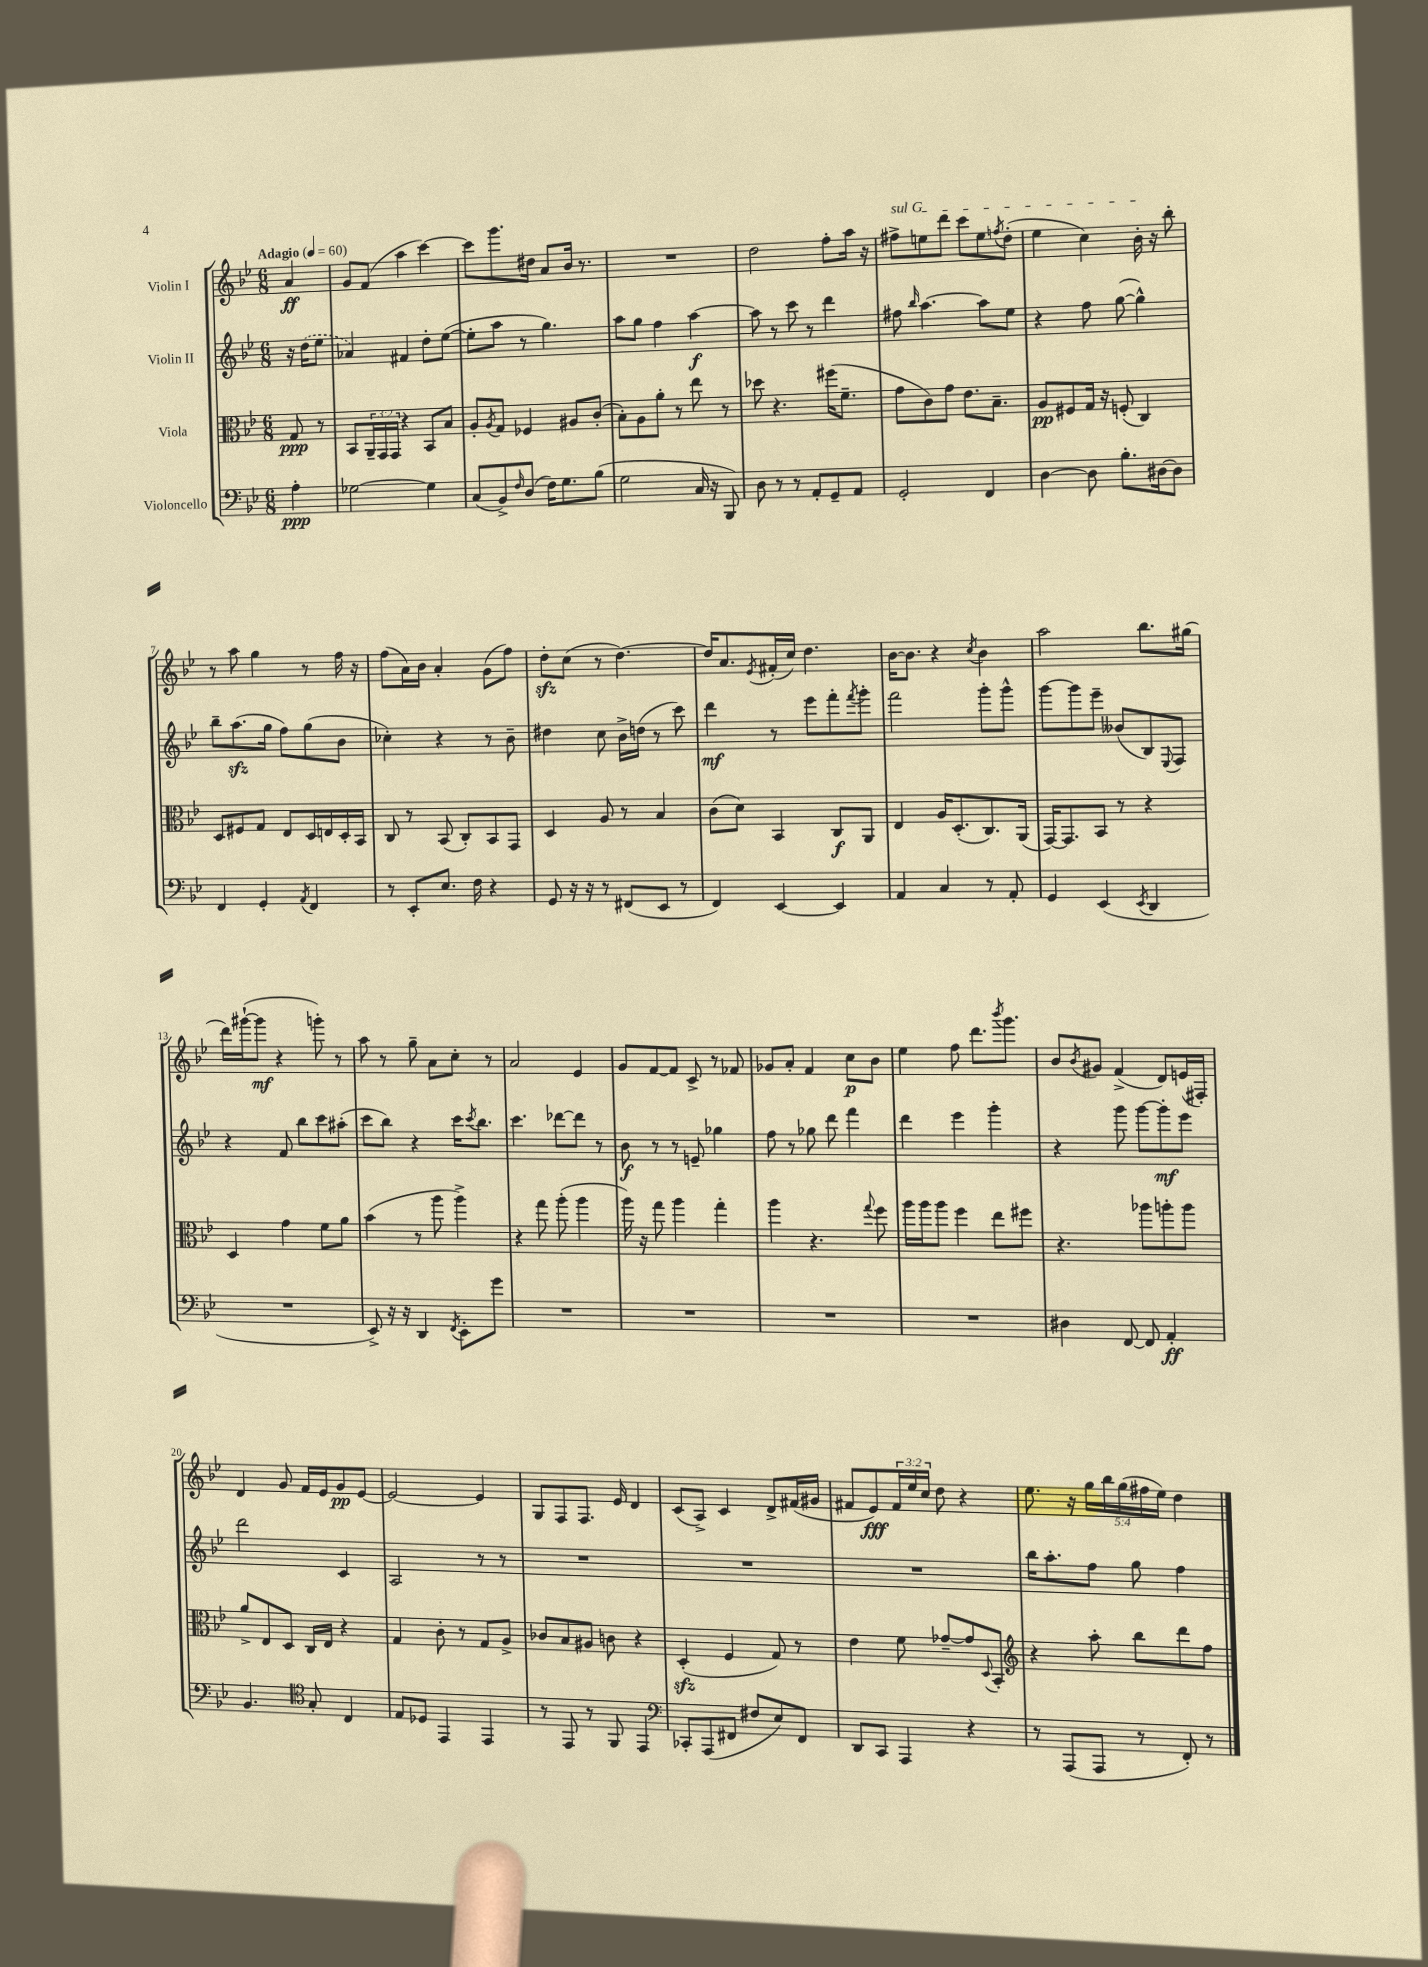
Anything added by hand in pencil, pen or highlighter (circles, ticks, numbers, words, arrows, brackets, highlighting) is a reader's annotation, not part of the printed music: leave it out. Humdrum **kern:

**kern	**dynam	**kern	**dynam	**kern	**dynam	**kern	**dynam
*part4	*part4	*part3	*part3	*part2	*part2	*part1	*part1
*staff4	*staff4	*staff3	*staff3	*staff2	*staff2	*staff1	*staff1
*I"Violoncello	*	*I"Viola	*	*I"Violin II	*	*I"Violin I	*
*clefF4	*	*clefC3	*	*clefG2	*	*clefG2	*
*k[b-e-]	*	*k[b-e-]	*	*k[b-e-]	*	*k[b-e-]	*
*M6/8	*	*M6/8	*	*M6/8	*	*M6/8	*
*MM60	*	*MM60	*	*MM60	*	*MM60	*
=	=	=	=	=	=	=	=
!	!	!	!	!	!	!LO:TX:a:B:t=Adagio	!
4A'\	ppp	8G/	ppp	16r	.	4a/	ff
.	.	.	.	(16dd\KL	.	.	.
.	.	8r	.	8ee-\J	.	.	.
=1	=1	=1	=1	=1	=1	=1	=1
[2G-X\	.	8BB-/L	.	4a-X/)	.	8g/L	.
.	.	24AA~/L	.	.	.	(8f/J	.
.	.	24GG/	.	.	.	.	.
.	.	24GG/JJ	.	.	.	.	.
.	.	4r	.	4f#X/	.	4aa\	.
4G-\]	.	8BB-/L	.	8dd'\L	.	[4ccc\)	.
.	.	8B-/J	.	([8ee-\J	.	.	.
=2	=2	=2	=2	=2	=2	=2	=2
(8C/L	.	8A'/L	.	8ee-'\L]	.	8ccc\L]	.
.	.	8qA/	.	.	.	.	.
8BB-^/)	.	8G/J	.	8aa\J	.	8.ggg\	.
16qqF/	.	.	.	.	.	.	.
(8D/J	.	4F-X/	.	8r	.	.	.
.	.	.	.	.	.	16dd#X\Jk	.
16F\KL)	.	.	.	4.gg\)	.	8a/L	.
8.G\	.	.	.	.	.	.	.
.	.	8A#X/L	.	.	.	16b-/Jk	.
.	.	.	.	.	.	8.r	.
(8B-\J	.	(8c'/J	.	.	.	.	.
=3	=3	=3	=3	=3	=3	=3	=3
2G\	.	8B-'\L)	.	8aa\L	.	2.r	.
.	.	8A\	.	8gg\J	.	.	.
.	.	8a'\J	.	4ff\	.	.	.
.	.	8r	.	.	.	.	.
16C/	.	8ee-\	.	[4aa\	f	.	.
16r	.	.	.	.	.	.	.
8BBB-/)	.	8r	.	.	.	.	.
=4	=4	=4	=4	=4	=4	=4	=4
8D\	.	8dd-X\	.	8aa\]	.	2dd\	.
8r	.	4.r	.	8r	.	.	.
8r	.	.	.	8ccc\	.	.	.
8AA'/L	.	.	.	8r	.	.	.
8GG~/	.	(16ff#X\KL	.	4ddd\	.	8ff'\L	.
.	.	8.f~\J	.	.	.	.	.
8AA/J	.	.	.	.	.	16aa\Jk	.
.	.	.	.	.	.	16r	.
=5	=5	=5	=5	=5	=5	=5	=5
!	!	!	!	!	!	!LO:TX:a:i:t=sul G	!
2GG'/	.	8g\L	.	8ff#X\	.	8ff#X^\L	.
.	.	.	.	16qqbb-/	.	.	.
.	.	8c\)	.	[4.aa\	.	8een\	.
.	.	8g\J	.	.	.	8ddd\J	.
.	.	8.e-\L	.	.	.	8ccc\L	.
4FF/	.	.	.	8aa\L]	.	8ee\	.
.	.	8.B-~\J	.	.	.	.	.
.	.	.	.	.	.	8qffn/	.
.	.	.	.	8ee-\J	.	(8dd'\J	.
=6	=6	=6	=6	=6	=6	=6	=6
[4D\	.	8A/L	pp	4r	.	4ee-\	.
.	.	8F#X/	.	.	.	.	.
8D\]	.	16G/Jk	.	8ff\	.	4cc\)	.
.	.	16r	.	.	.	.	.
8.B-'\L	.	(8Fn'/	.	([8gg\	.	.	.
.	.	4C/)	.	4gg^^\])	.	16b-'\	.
[16D#X\k	.	.	.	.	.	16r	.
8D#\J]	.	.	.	.	.	8bb-'\	.
!!LO:LB:g=z
=7	=7	=7	=7	=7	=7	=7	=7
4FF/	.	8D/L	.	8bb-~\L	.	8r	.
.	.	8F#X/	.	(8.aazz\	.	8aa\	.
4GG'/	.	8G/J	.	.	.	4gg\	.
.	.	.	.	16gg\Jk	.	.	.
.	.	8E-/L	.	8ff\L)	.	.	.
8qAA/	.	.	.	.	.	.	.
4FF/	.	16D/L	.	(8gg\	.	8r	.
.	.	16En/	.	.	.	.	.
.	.	16D'/	.	8b-\J	.	16ff\	.
.	.	16BB-/JJ	.	.	.	16r	.
=8	=8	=8	=8	=8	=8	=8	=8
8r	.	8C/	.	4cc-X'\)	.	(8ff\L	.
8EE-'/L	.	8r	.	.	.	16a\L)	.
.	.	.	.	.	.	16b-\JJ	.
8.E-/J	.	(8BB-/	.	4r	.	4a'/	.
.	.	8C'/L)	.	.	.	.	.
16F\	.	.	.	.	.	.	.
4r	.	8BB-/	.	8r	.	(8g\L	.
.	.	8GG/J	.	8b-~\	.	8ff\J)	.
=9	=9	=9	=9	=9	=9	=9	=9
8GG/	.	4D/	.	4dd#X\	.	8ddzz'\L	.
16r	.	.	.	.	.	(8cc\J	.
16r	.	.	.	.	.	.	.
8r	.	8A/	.	8cc\	.	8r	.
(8FF#X/L	.	8r	.	16b-^\LL	.	[4.dd\)	.
.	.	.	.	(16ddn\JJ	.	.	.
8EE-/J	.	4B-/	.	8r	.	.	.
8r	.	.	.	8ccc\)	.	.	.
=10	=10	=10	=10	=10	=10	=10	=10
4FF/)	.	(8c\L	.	4ddd\	mf	16dd/KL]	.
.	.	.	.	.	.	8.a/	.
.	.	8d\J)	.	.	.	.	.
.	.	.	.	.	.	8qe-/	.
[4EE-/	.	4BB-/	.	8r	.	(16f#X'/L	.
.	.	.	.	.	.	16cc/JJ)	.
.	.	.	.	8eee-\L	.	4.dd\	.
4EE-/]	.	8C/L	f	8fff'\	.	.	.
.	.	.	.	8qfff/	.	.	.
.	.	8AA/J	.	8ggg'\J	.	.	.
=11	=11	=11	=11	=11	=11	=11	=11
4AA/	.	4E-/	.	2fff\	.	[16b-\KL	.
.	.	.	.	.	.	8.b-\J]	.
4C/	.	16A/KL	.	.	.	4r	.
.	.	(8.D'/	.	.	.	.	.
.	.	.	.	.	.	8qcc/	.
8r	.	8.C/)	.	8ggg'\L	.	4b-\	.
8AA'/	.	.	.	8ggg^^\J	.	.	.
.	.	(16AA/Jk	.	.	.	.	.
=12	=12	=12	=12	=12	=12	=12	=12
4GG/	.	[16GG/KL)	.	[8ggg\L	.	2aa\	.
.	.	8.GG/]	.	.	.	.	.
.	.	.	.	8ggg\]	.	.	.
(4EE-/	.	8BB-/J	.	8eee-~\J	.	.	.
.	.	8r	.	(8b--X/L	.	.	.
8qEE-/	.	.	.	.	.	.	.
4DD/	.	4r	.	8B-/)	.	8.bb-\L	.
.	.	.	.	8qqE-/	.	.	.
.	.	.	.	8F/J	.	.	.
.	.	.	.	.	.	(16gg#X\Jk	.
!!LO:LB:g=z
=13	=13	=13	=13	=13	=13	=13	=13
2.r	.	4D/	.	4r	.	16ddd\LL)	.
.	.	.	.	.	.	([16ggg#X`\J	.
.	.	.	.	.	.	8ggg#\J]	mf
.	.	4g\	.	8f/	.	4r	.
.	.	.	.	8bb-\L	.	.	.
.	.	8f\L	.	8ccc\	.	8gggn'\)	.
.	.	8a\J	.	(8aa#X'\J	.	8r	.
=14	=14	=14	=14	=14	=14	=14	=14
8EE-^/)	.	(4b-\	.	8ccc\L	.	8aa\	.
16r	.	.	.	8bb-\J)	.	8r	.
16r	.	.	.	.	.	.	.
4DD/	.	8r	.	4r	.	8gg~\	.
.	.	8aa\	.	.	.	8a\L	.
8qFF/	.	.	.	.	.	.	.
8EE-'\L	.	4aa^\)	.	16ccc\KL	.	8cc'\J	.
.	.	.	.	8qccc/	.	.	.
.	.	.	.	8.bb-\J	.	.	.
8g\J	.	.	.	.	.	8r	.
=15	=15	=15	=15	=15	=15	=15	=15
2.r	.	4r	.	4.ccc\	.	2a/	.
.	.	8gg\	.	.	.	.	.
.	.	(8aa'\	.	[8ddd-X\L	.	.	.
.	.	4aa\	.	8ddd-\J]	.	4e-/	.
.	.	.	.	8r	.	.	.
=16	=16	=16	=16	=16	=16	=16	=16
2.r	.	16aa\)	.	8b-\	f	8g/L	.
.	.	16r	.	.	.	.	.
.	.	8gg\	.	8r	.	[8f/	.
.	.	4aa\	.	8r	.	8f/J]	.
.	.	.	.	8en~/	.	8c^/	.
.	.	4gg'\	.	4gg-X\	.	8r	.
.	.	.	.	.	.	8f-X/	.
=17	=17	=17	=17	=17	=17	=17	=17
2.r	.	4aa\	.	8ff\	.	8g-X/L	.
.	.	.	.	8r	.	8a'/J	.
.	.	4.r	.	8gg-X\	.	4f/	.
.	.	.	.	8ddd\	.	.	.
.	.	.	.	4fff\	.	8cc\L	p
.	.	8qqgg/	.	.	.	.	.
.	.	8ff\	.	.	.	8b-\J	.
=18	=18	=18	=18	=18	=18	=18	=18
2.r	.	16aa\LL	.	4ddd\	.	4ee-\	.
.	.	16aa\J	.	.	.	.	.
.	.	8aa\J	.	.	.	.	.
.	.	4ff\	.	4eee-\	.	8ff\	.
.	.	.	.	.	.	8.ddd\L	.
.	.	8ee-\L	.	4ggg'\	.	.	.
.	.	.	.	.	.	8qbbb-/	.
.	.	.	.	.	.	8.ggg\J	.
.	.	8ff#X\J	.	.	.	.	.
=19	=19	=19	=19	=19	=19	=19	=19
4D#X\	.	4.r	.	4r	.	8b-/L	.
.	.	.	.	.	.	8qb-/	.
.	.	.	.	.	.	8g#X/J	.
[8FF/	.	.	.	8ggg\	.	(4f^/	.
8FF/]	.	8aa-X\L	.	[8ggg\L	.	.	.
4AA'/	ff	8aan'\	.	8ggg'\]	mf	8d/L)	.
.	.	8aa\J	.	8eee-\J	.	(16en/L	.
.	.	.	.	.	.	16F#X'/JJ)	.
!!LO:LB:g=z
=20	=20	=20	=20	=20	=20	=20	=20
4.BB-/	.	8a^/L	.	2ddd\	.	4d/	.
.	.	8E-/	.	.	.	.	.
.	.	8D/J	.	.	.	8g/	.
*clefC4	*	*	*	*	*	*	*
8G'/	.	16C/LL	.	.	.	16f/LL	.
.	.	16E-/JJ	.	.	.	16e-/J	.
4C/	.	4r	.	4c/	.	8g/	pp
.	.	.	.	.	.	[8e-/J	.
=21	=21	=21	=21	=21	=21	=21	=21
8E-/L	.	4G/	.	2A/	.	2e-/_	.
8D-X/J	.	.	.	.	.	.	.
4EE-/	.	8c'\	.	.	.	.	.
.	.	8r	.	.	.	.	.
4EE-/	.	8G/L	.	8r	.	4e-/]	.
.	.	8A^/J	.	8r	.	.	.
=22	=22	=22	=22	=22	=22	=22	=22
8r	.	8c-X/L	.	2.r	.	8G/L	.
8EE-/	.	8B-/	.	.	.	8F/	.
8r	.	8A#X/J	.	.	.	8.F/J	.
8FF/	.	8cn\	.	.	.	.	.
.	.	.	.	.	.	16e-/	.
4EE-/	.	4r	.	.	.	4d/	.
=23	=23	=23	=23	=23	=23	=23	=23
*clefF4	*	*	*	*	*	*	*
8CC-X'/L	.	(4Dzz'/	.	2.r	.	(8c/L	.
(8AAA/	.	.	.	.	.	8A^/J)	.
8FF#X/J	.	4F/	.	.	.	4c/	.
8F#X/L	.	.	.	.	.	.	.
8E-/)	.	8G/)	.	.	.	8d^/L	.
8FF#/J	.	8r	.	.	.	(16f#X/L	.
.	.	.	.	.	.	16g#X/JJ	.
=24	=24	=24	=24	=24	=24	=24	=24
8DD/L	.	4e-\	.	2.r	.	8f#X/L	.
8CC/J	.	.	.	.	.	8e-/)	fff
4AAA/	.	8f\	.	.	.	24f#/L	.
.	.	.	.	.	.	24ee-/	.
.	.	.	.	.	.	24cc/JJ	.
.	.	[8g-X~/L	.	.	.	8dd\	.
4r	.	8g-/]	.	.	.	4r	.
.	.	8qqD/	.	.	.	.	.
.	.	8BB-'/J	.	.	.	.	.
=25	=25	=25	=25	=25	=25	=25	=25
*	*	*clefG2	*	*	*	*	*
8r	.	4r	.	16bb-\KL	.	8.ee-\	.
.	.	.	.	8.aa'\	.	.	.
(8AAA/L	.	.	.	.	.	.	.
.	.	.	.	.	.	16r	.
8AAA/J	.	8aa'\	.	8ff\J	.	20gg\LL	.
.	.	.	.	.	.	20bb-\	.
.	.	.	.	.	.	(20gg\	.
8r	.	8bb-\L	.	8gg\	.	.	.
.	.	.	.	.	.	20ff#X\	.
.	.	.	.	.	.	20ee-\JJ)	.
8FF'/)	.	8ddd\	.	4ff\	.	4dd\	.
8r	.	8ff\J	.	.	.	.	.
==	==	==	==	==	==	==	==
*-	*-	*-	*-	*-	*-	*-	*-
